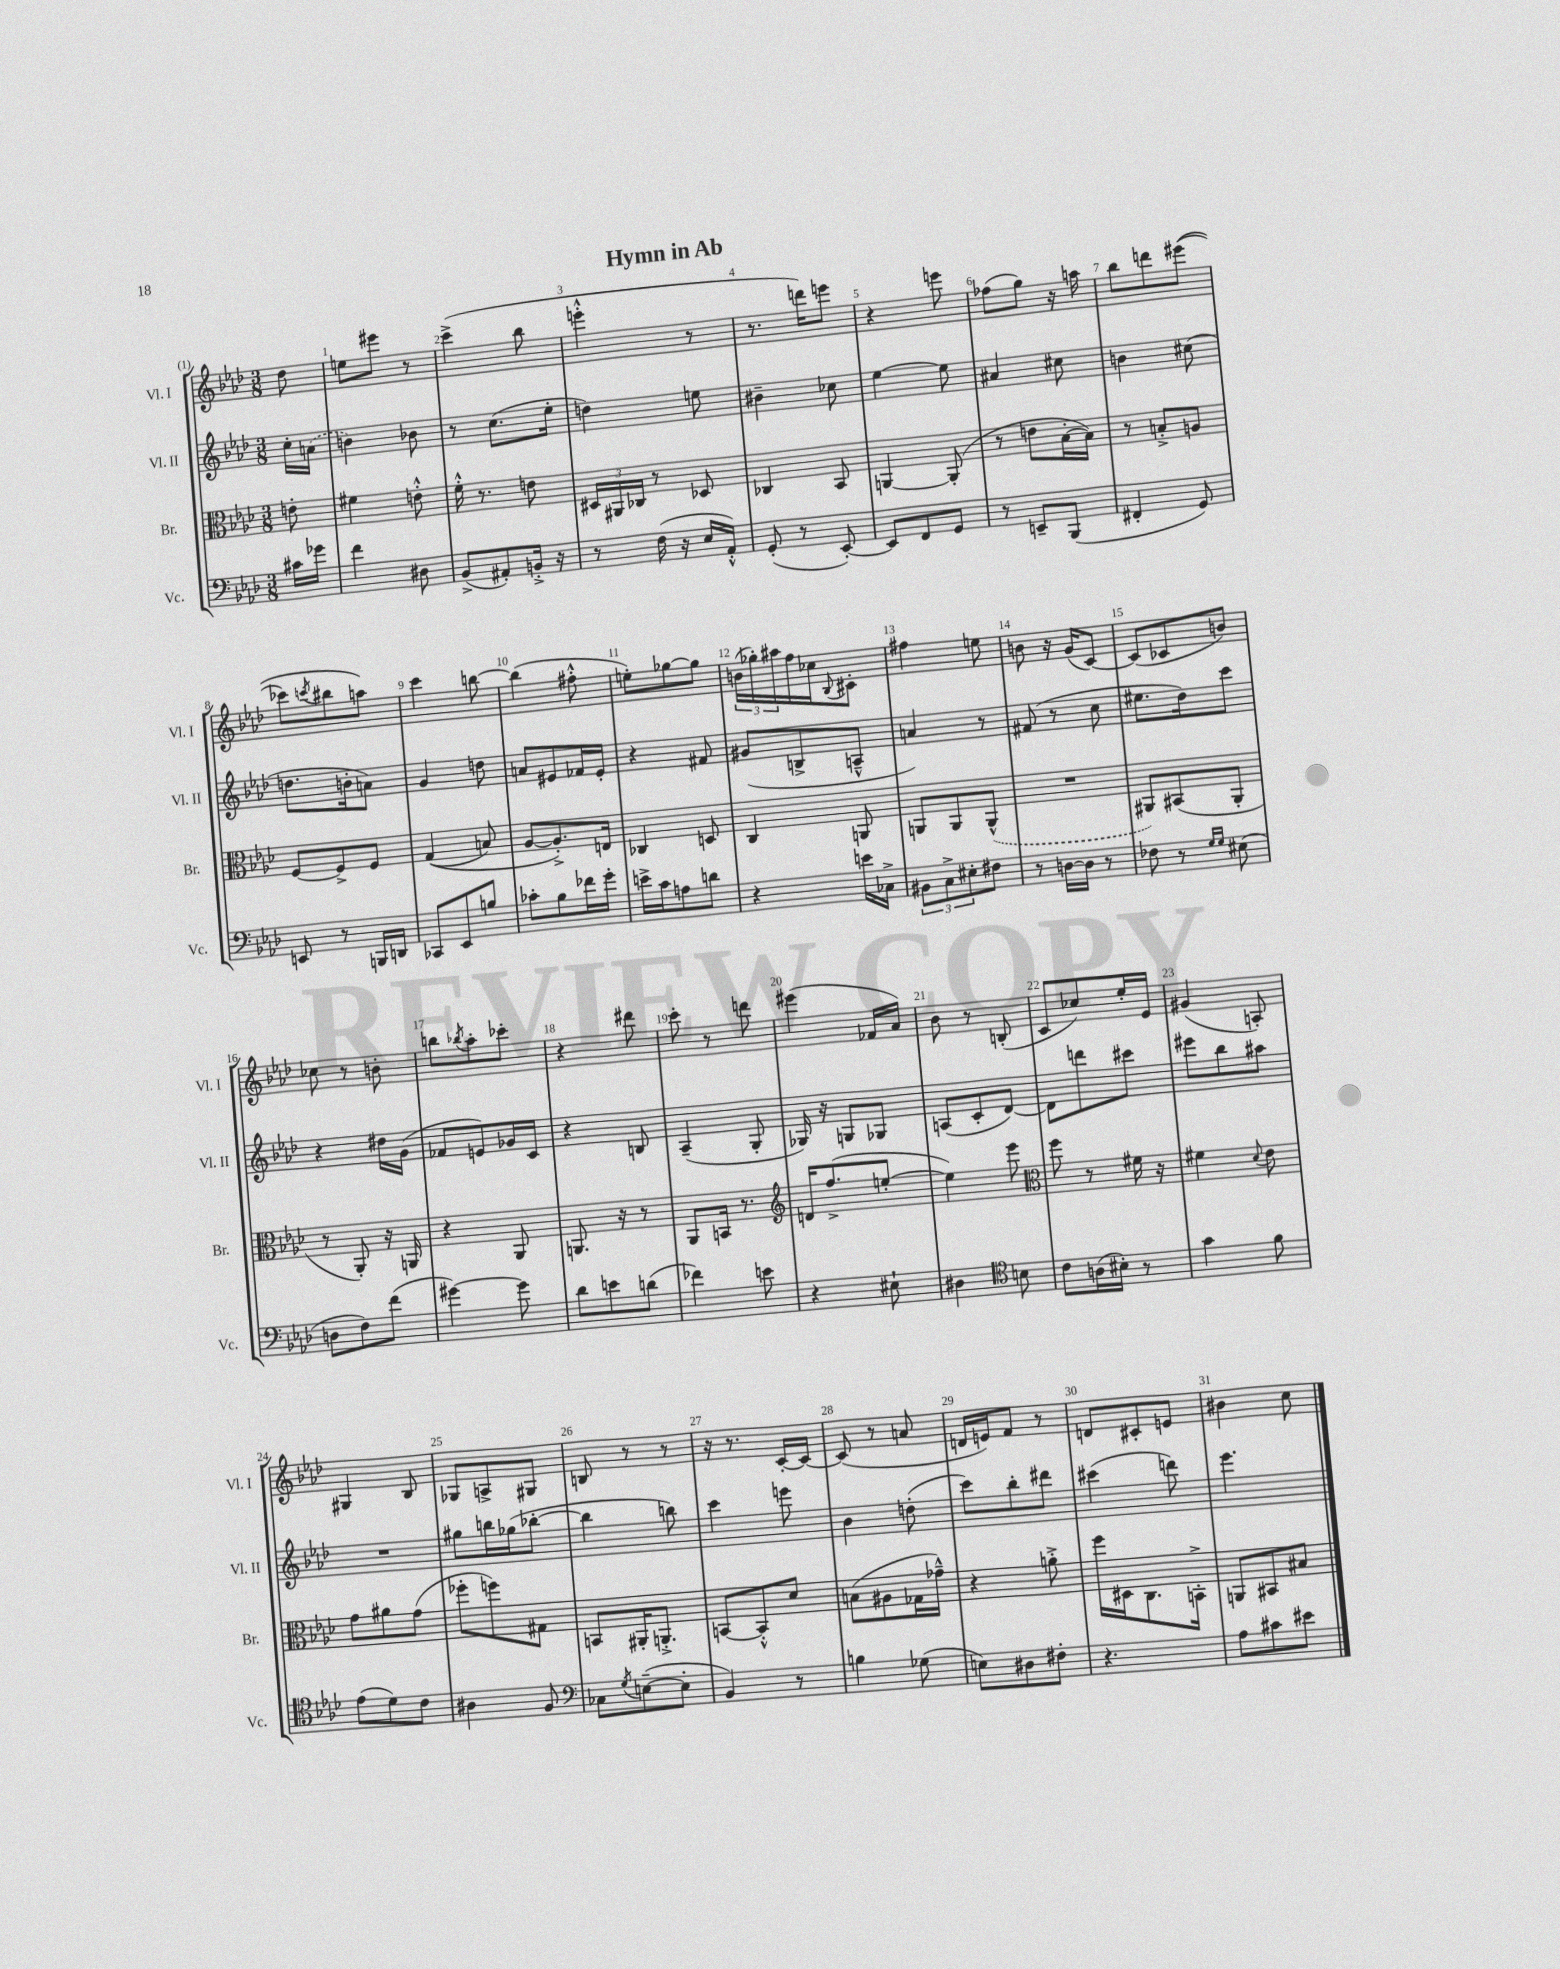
\header { title = "Hymn in Ab" }
<<
\new StaffGroup <<
\new Staff = "s0" \with { instrumentName = "Vl. I" shortInstrumentName = "Vl. I" } {
    \clef treble \key aes \major \numericTimeSignature \time 3/8 \partial 8
    des''8 |
    e''8 eis'''8 r8 |
    c'''4->( bes''8 |
    e'''4-.-^ r8 |
    r8. d'''16) e'''8 |
    r4 e'''8 |
    fes''8( g''8) r16 a''16 |
    bes''8 d'''8 eis'''8(\( |
    ces'''8) \acciaccatura { c'''8 } bis''8 a''8\) |
    c'''4 b''8~ |
    b''4( fis''8-.-^ |
    e''8-.) ges''8~ ges''8 |
    \tuplet 3/2 { b'16( ges''16-.) ais''16 } f''16 ces''16 \appoggiatura { bes8 } cis'8-. |
    fis''4 e''8 |
    b'8 r16 g'16( c'8~) |
    c'8( ces'8 b'8) |
    ces''8 r8 b'8-. |
    b''8 \acciaccatura { bes''8 } aes''8-. ces'''8-. |
    r4 dis'''8 |
    c'''8-. r8 d'''8 |
    eis'''4( fes'16 aes'16) |
    bes'8 r8 b8-.( |
    c'8 ces''8) ees''16-. ees'16 |
    gis'4( a8-.) |
    gis4 bes8 |
    ges8 a8-> gis8 |
    b8 r8 r8 |
    r16 r8. c'16~-. c'16~ |
    c'8( r8 a'8 |
    d'16 e'16) f'8 r8 |
    d'8 cis'8-. e'8 |
    bis'4 c''8 \bar "|." |
}
\new Staff = "s1" \with { instrumentName = "Vl. II" shortInstrumentName = "Vl. II" } {
    \clef treble \key aes \major \numericTimeSignature \time 3/8 \partial 8
    c''16-. \once \slurDashed a'16( |
    b'4) bes'8 |
    r8 c''8.( ees''16-. |
    d''4) e''8 |
    bis'4-- ces''8 |
    ees''4~ ees''8 |
    ais'4 cis''8 |
    b'4 cis''8( |
    d''8. b'16-. a'8) |
    g'4 d''8 |
    a'8 eis'8 fes'16 eis'16-. |
    r4 fis'8 |
    gis'8( b8-> a8---^ |
    a'4) r8 |
    fis'8( r8 c''8 |
    eis''8. des''16) c'''8 |
    r4 dis''16 g'16( |
    fes'8 e'8) ges'16 c'16 |
    r4 b8 |
    aes4--( g8-. |
    ges16) r16 g8 ges8 |
    a8( c'8-. des'8~) |
    des'8 d'''8 cis'''8 |
    eis'''8 bes''8 ais''8 |
    R4. |
    gis''8 b''16 ges''16( bes''8~-. |
    bes''4 b''8) |
    c'''4 e'''8 |
    bes'4 d''8-.( |
    c'''8) bes''8-. dis'''8 |
    cis'''4( d'''8) |
    ees'''4. \bar "|." |
}
\new Staff = "s2" \with { instrumentName = "Br." shortInstrumentName = "Br." } {
    \clef alto \key aes \major \numericTimeSignature \time 3/8 \partial 8
    e'8-. |
    fis'4 e'8-.-^ |
    f'16-.-^ r8. e'8 |
    \tuplet 3/2 { dis16 ais,16 ces16 } r8 des8 |
    ces4 bes,8 |
    a,4~ a,8-.( |
    r8 e'8 bes16~-. bes16) |
    r8 b8-.-> a8 |
    f8~ f8-> f8 |
    g4(\( b8) |
    aes8~ aes8.-.->\) e16 |
    ces4 d8 |
    c4 a,8 |
    a,8 a,8 \once \slurDashed a,8-^( |
    R4. |
    ais,8) bis,8( ais,8-. |
    r8 aes,8-.) r16 a,16 |
    r4 aes,8 |
    a,8. r16 r8 |
    aes,8 b,16 r8. |
    \clef treble d'16 f''8.->( e''8~-. |
    e''4) ees'''8 |
    \clef alto f''8 r8 fis'16 r16 |
    fis'4 \appoggiatura { des'8 } ees'8 |
    g'8 ais'8 g'8( |
    fes''8-. f''8) gis8 |
    b,8 ais,16-. a,8.-.-> |
    b,8~ b,8-.-^ des'8 |
    b8( ais8 ges16 ges'16---^) |
    r4 a'8-.-> |
    f''16 dis16 c8. b,16-.-> |
    a,8 bis,8 bis8 \bar "|." |
}
\new Staff = "s3" \with { instrumentName = "Vc." shortInstrumentName = "Vc." } {
    \clef bass \key aes \major \numericTimeSignature \time 3/8 \partial 8
    cis'16 ges'16 |
    f'4 dis8 |
    bes,8->( ais,8-.) b,16-.-> r16 |
    r8 f16( r16 ees16 aes,16-.-^) |
    g,8-.( r8 ees,8~-.) |
    ees,8 f,8 g,8 |
    r8 e,8-- bes,,8( |
    fis,4-. g,8) |
    e,8 r8 b,,16 d,16 |
    ces,8 ees,8 b8 |
    ces'8-. bes8 fes'16 g'16-. |
    e'16-> c'16 a8 d'8 |
    r4 e'16 ces16-> |
    \tuplet 3/2 { bis,8 c8-> eis8-. } fis8 |
    r8 d16~ d16 r8 |
    fes8 r8 \grace { g16 g16 } eis8( |
    d8 f8) f'8( |
    gis'4~) gis'8 |
    des'8 e'8 d'8( |
    fes'4) e'8 |
    r4 eis8-! |
    dis4 \clef tenor b8 |
    c'8 a16( bis16-.) r8 |
    g'4 f'8 |
    ees'8( des'8) c'8 |
    ais4 f8 |
    \clef bass ces8 \acciaccatura { g8 } e8~--( e8-. |
    bes,4) r8 |
    b4 ges8( |
    e8) dis8 fis8-. |
    r4. |
    aes8 cis'8 eis'8 \bar "|." |
}
>>
>>
\layout { \context { \Score \override BarNumber.break-visibility = ##(#f #t #t) barNumberVisibility = #all-bar-numbers-visible } }
